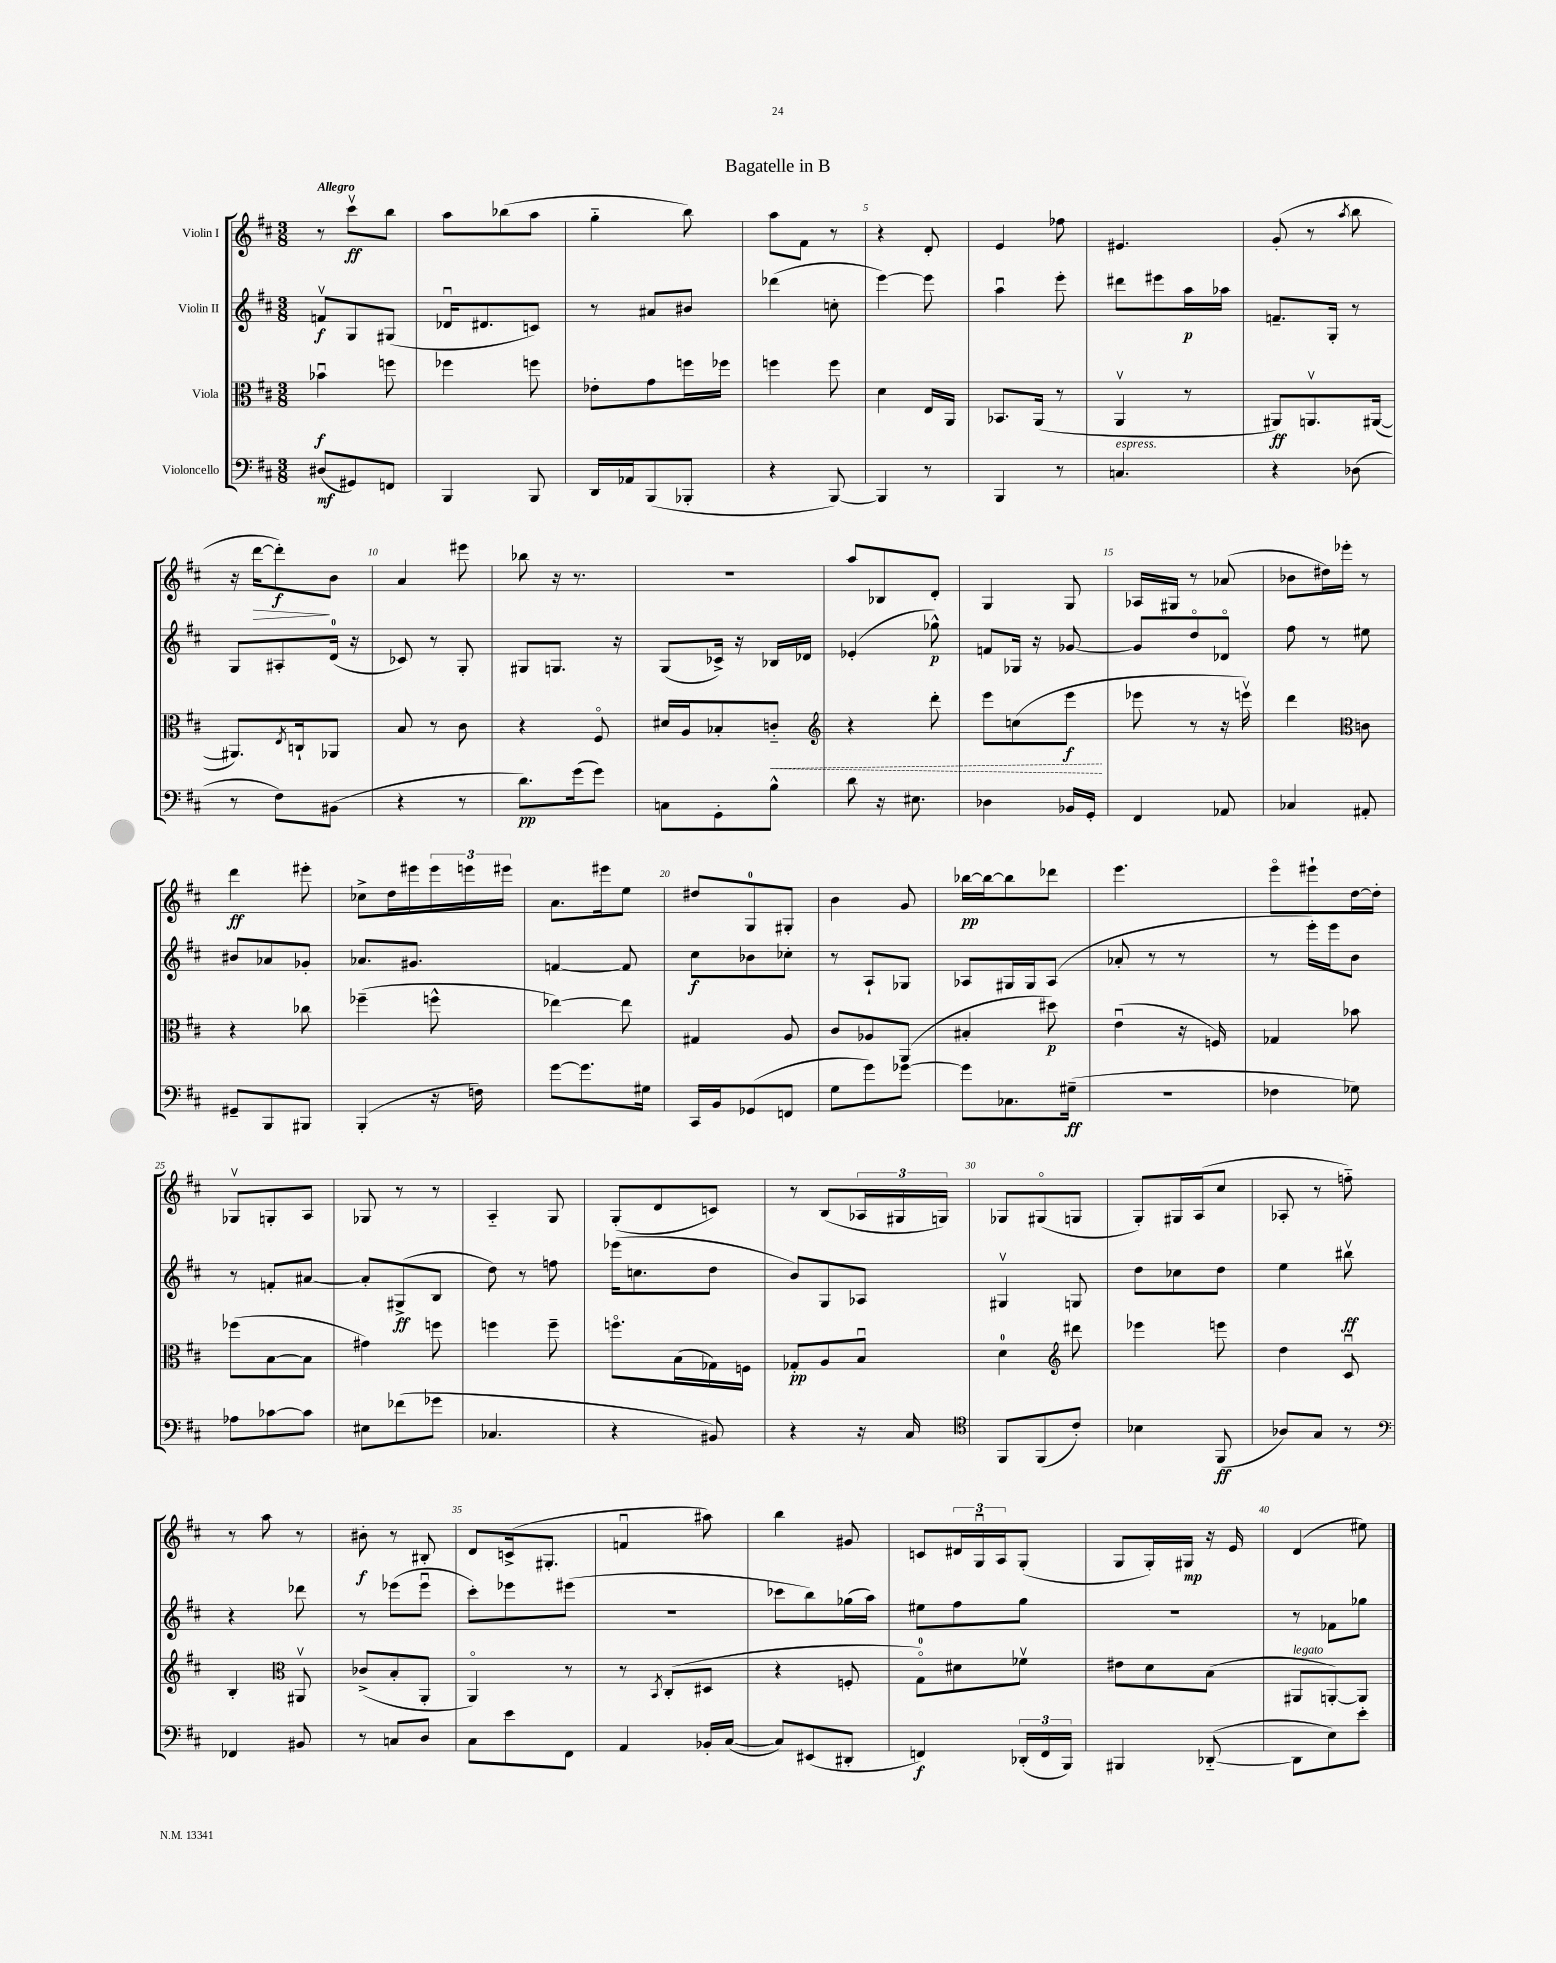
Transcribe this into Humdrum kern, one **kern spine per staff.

**kern	**dynam	**kern	**dynam	**kern	**dynam	**kern	**dynam
*part4	*part4	*part3	*part3	*part2	*part2	*part1	*part1
*staff4	*staff4	*staff3	*staff3	*staff2	*staff2	*staff1	*staff1
*I"Violoncello	*	*I"Viola	*	*I"Violin II	*	*I"Violin I	*
*clefF4	*	*clefC3	*	*clefG2	*	*clefG2	*
*k[f#c#]	*	*k[f#c#]	*	*k[f#c#]	*	*k[f#c#]	*
*M3/8	*	*M3/8	*	*M3/8	*	*M3/8	*
=1	=1	=1	=1	=1	=1	=1	=1
!	!	!	!	!	!	!LO:TX:a:B:t=Allegro	!
(8D#X/L	mf	4b-Xu\	f	8fnv/L	f	8r	.
8GG#X/)	.	.	.	8G/	.	8ccc#v\L	ff
8FFn/J	.	8ffn\	.	(8G#X/J	.	8bb\J	.
=2	=2	=2	=2	=2	=2	=2	=2
4BBB/	.	4ff-X\	.	16d-Xu/KL	.	8aa\L	.
.	.	.	.	8.d#X/	.	.	.
.	.	.	.	.	.	(8bb-X\	.
8BBB/	.	8ffn\	.	8cn/J)	.	8aa\J	.
=3	=3	=3	=3	=3	=3	=3	=3
16DD/LL	.	8e-X'\L	.	8r	.	4gg\	.
16AA-X/J	.	.	.	.	.	.	.
(8BBB/	.	8g\	.	8a#X/L	.	.	.
8BBB-X'/J	.	16ffn\L	.	8b#X/J	.	8bb\)	.
.	.	16ff-X\JJ	.	.	.	.	.
=4	=4	=4	=4	=4	=4	=4	=4
4r	.	4ffn\	.	(4ddd-X\	.	8aa\L	.
.	.	.	.	.	.	8f#\J	.
[8BBB/)	.	8ff\	.	8ccn'\	.	8r	.
=5	=5	=5	=5	=5	=5	=5	=5
4BBB/]	.	4d\	.	[4eee\)	.	4r	.
8r	.	16E/LL	.	8eee\]	.	8d'/	.
.	.	16AA/JJ	.	.	.	.	.
=6	=6	=6	=6	=6	=6	=6	=6
4BBB/	.	8.BB-X/L	.	4aau\	.	4e/	.
.	.	(16AA/Jk	.	.	.	.	.
8r	.	8r	.	8eee'\	.	8ff-X\	.
=7	=7	=7	=7	=7	=7	=7	=7
!LO:TX:a:i:t=espress.	!	!	!	!	!	!	!
4.Cn/	.	4AAv/	.	8ddd#X\L	.	4.e#X/	.
.	.	.	.	8eee#X\	.	.	.
.	.	8r	.	16aa\L	p	.	.
.	.	.	.	16aa-X\JJ	.	.	.
=8	=8	=8	=8	=8	=8	=8	=8
4r	.	8AA#X/L)	ff	8.fn~/L	.	(8g'/	.
.	.	8.AAnv/	.	.	.	8r	.
.	.	.	.	16G'/Jk	.	.	.
.	.	.	.	.	.	8qaa/	.
(8D-X\	.	.	.	8r	.	8bb\	.
.	.	([16AA#X/Jk	.	.	.	.	.
!!LO:LB:g=z
=9	=9	=9	=9	=9	=9	=9	=9
8r	.	8.AA#X/L])	.	8G/L	.	16r	.
!	!	!	!	!	!	!	!LO:HP:b
.	.	.	.	.	.	[16ddd\KL	>
8F#\L)	.	.	.	8A#X'/	.	8ddd'\])	f
.	.	8qE/	.	.	.	.	.
.	.	16Cn`/k	.	.	.	.	.
(8BB#X\J	.	8AA-X/J	.	(16d/Jk	.	8b\J	]
.	.	.	.	16r	.	.	.
=10	=10	=10	=10	=10	=10	=10	=10
4r	.	8B/	.	8c-X/)	.	4a/	.
.	.	8r	.	8r	.	.	.
8r	.	8c#\	.	8G'/	.	8eee#X\	.
=11	=11	=11	=11	=11	=11	=11	=11
8.d\L)	pp	4r	.	8G#X/L	.	8bb-X\	.
.	.	.	.	8.Gn/J	.	16r	.
(16g\k	.	.	.	.	.	8.r	.
8g\J)	.	8F#/	.	.	.	.	.
.	.	.	.	16r	.	.	.
=12	=12	=12	=12	=12	=12	=12	=12
8Cn\L	.	16d#X/LL	.	(8G/L	.	4.r	.
.	.	16A/J	.	.	.	.	.
8GG'\	.	8B-X'/	.	16c-X^/Jk)	.	.	.
.	.	.	.	16r	.	.	.
!	!	!	!LO:HP:b	!	!	!	!
8B^^\J	.	8cn/J	<	16B-X/LL	.	.	.
.	.	.	.	16d-X/JJ	.	.	.
=13	=13	=13	=13	=13	=13	=13	=13
*	*	*clefG2	*	*	*	*	*
8d\	.	4r	.	(4e-X'/	.	8aa/L	.
16r	.	.	.	.	.	8B-X/	.
8.E#X\	.	.	.	.	.	.	.
.	.	8ddd'\	.	8gg-X^^\)	p	8d'/J	.
=14	=14	=14	=14	=14	=14	=14	=14
4D-X\	.	8eee\L	.	8fn/L	.	4G/	.
.	.	(8ccn\	.	16G-X/Jk	.	.	.
.	.	.	.	16r	.	.	.
16BB-X/LL	.	8eee\J	f	[8g-X/	.	8G/	.
16GG'/JJ	.	.	.	.	.	.	.
.	.	.	[	.	.	.	.
=15	=15	=15	=15	=15	=15	=15	=15
4FF#/	.	8eee-X\	.	8g-/L]	.	16A-X/LL	.
.	.	.	.	.	.	16G#X/JJ	.
.	.	8r	.	8dd/	.	8r	.
8AA-X/	.	16r	.	8d-X/J	.	(8a-X/	.
.	.	16eeenv\)	.	.	.	.	.
=16	=16	=16	=16	=16	=16	=16	=16
4C-X/	.	4ddd\	.	8ff#\	.	8b-X\L	.
.	.	.	.	8r	.	16dd#X\L)	.
.	.	.	.	.	.	16eee-X'\JJ	.
*	*	*clefC3	*	*	*	*	*
8AA#X'/	.	8cn\	.	8ee#X\	.	8r	.
!!LO:LB:g=z
=17	=17	=17	=17	=17	=17	=17	=17
8GG#X~/L	.	4r	.	8b#X/L	.	4ddd\	ff
8BBB/	.	.	.	8a-X/	.	.	.
8BBB#X/J	.	8cc-X\	.	8g-X'/J	.	8eee#X'\	.
=18	=18	=18	=18	=18	=18	=18	=18
(4BBB'/	.	(4ff-X~\	.	8.a-X/L	.	8cc-X^\L	.
.	.	.	.	.	.	16dd\L	.
.	.	.	.	8.g#X/J	.	16eee#X\	.
16r	.	8ffn^^\	.	.	.	24eee#\	.
.	.	.	.	.	.	24eeen\	.
16Fn\)	.	.	.	.	.	.	.
.	.	.	.	.	.	24eee#X\JJ	.
=19	=19	=19	=19	=19	=19	=19	=19
[8g\L	.	[4ee-X\)	.	[4fn/	.	8.a\L	.
8.g\]	.	.	.	.	.	.	.
.	.	.	.	.	.	16eee#X\k	.
.	.	8ee-\]	.	8f/]	.	8ee\J	.
16G#X\Jk	.	.	.	.	.	.	.
=20	=20	=20	=20	=20	=20	=20	=20
16CC#/LL	.	4G#X/	.	8cc#\L	f	8dd#X/L	.
16BB/J	.	.	.	.	.	.	.
(8GG-X/	.	.	.	8b-X\	.	8G/	.
8FFn/J	.	8A/	.	8cc-X'\J	.	8G#X'/J	.
=21	=21	=21	=21	=21	=21	=21	=21
8G\L	.	8c#/L	.	8r	.	4b\	.
8g\)	.	8A-X/	.	8A`/L	.	.	.
[8g-X\J	.	(8AA/J	.	8G-X/J	.	8g/	.
=22	=22	=22	=22	=22	=22	=22	=22
8g-\L]	.	4B#X'/	.	8A-X/L	.	[16bb-X\LL	pp
.	.	.	.	.	.	16bb-\J_	.
8.C-X\	.	.	.	16G#X/L	.	8bb-\]	.
.	.	.	.	16G#/J	.	.	.
.	.	8dd#X\)	p	(8A-/J	.	8ddd-X\J	.
(16G#X~\Jk	ff	.	.	.	.	.	.
=23	=23	=23	=23	=23	=23	=23	=23
4.r	.	(4eu\	.	8a-X'/	.	4.eee\	.
.	.	.	.	8r	.	.	.
.	.	16r	.	8r	.	.	.
.	.	16Fn/)	.	.	.	.	.
=24	=24	=24	=24	=24	=24	=24	=24
4F-X\	.	4G-X/	.	8r	.	8eee\L	.
.	.	.	.	16eee'\LL)	.	8eee#X`\	.
.	.	.	.	16eee\J	.	.	.
8G-X\)	.	8b-X\	.	8b\J	.	[16dd\L	.
.	.	.	.	.	.	16dd'\JJ]	.
!!LO:LB:g=z
=25	=25	=25	=25	=25	=25	=25	=25
8A-X\L	.	(8ff-X\L	.	8r	.	8G-Xv/L	.
[8c-X\	.	[8B\	.	8fn'/L	.	8Gn'/	.
8c-\J]	.	8B\J]	.	[8a#X/J	.	8A/J	.
=26	=26	=26	=26	=26	=26	=26	=26
8E#X\L	.	4g#X\)	.	8a#'/L]	.	8G-X/	.
(8f-X\	.	.	.	(8G#X^/	ff	8r	.
8g-X\J	.	8ffn\	.	8B/J	.	8r	.
=27	=27	=27	=27	=27	=27	=27	=27
4.C-X/	.	4ffn\	.	8dd\)	.	4A/	.
.	.	.	.	8r	.	.	.
.	.	8ff~\	.	8ffn\	.	8G/	.
=28	=28	=28	=28	=28	=28	=28	=28
4r	.	8.ffn\L	.	(16eee-X\KL	.	(8G'/L	.
.	.	.	.	8.ccn\	.	.	.
.	.	.	.	.	.	8d/	.
.	.	(16B\L	.	.	.	.	.
8BB#X/)	.	16G-X\)	.	8dd\J	.	8cn/J)	.
.	.	16Fn\JJ	.	.	.	.	.
=29	=29	=29	=29	=29	=29	=29	=29
4r	.	8G-X'/L	pp	8b/L)	.	8r	.
.	.	8A/	.	8G/	.	(8B/L	.
16r	.	8Bu/J	.	8A-X/J	.	24A-X/L	.
.	.	.	.	.	.	24G#X/	.
16C#/	.	.	.	.	.	.	.
.	.	.	.	.	.	24Gn/JJ)	.
=30	=30	=30	=30	=30	=30	=30	=30
*clefC4	*	*	*	*	*	*	*
8FF#/L	.	4d\	.	4G#Xv/	.	8G-X/L	.
(8FF#/	.	.	.	.	.	(8G#X/	.
*	*	*clefG2	*	*	*	*	*
8c#'/J)	.	8ddd#X\	.	8Gn/	.	8Gn/J	.
=31	=31	=31	=31	=31	=31	=31	=31
4B-X\	.	4eee-X\	.	8dd\L	.	8G'/L)	.
.	.	.	.	8cc-X\	.	16G#X/L	.
.	.	.	.	.	.	(16A/J	.
(8FF#/	ff	8eeen\	.	8dd\J	.	8cc#/J	.
=32	=32	=32	=32	=32	=32	=32	=32
8A-X/L)	.	4dd\	.	4ee\	.	8A-X'/	.
8G/J	.	.	.	.	.	8r	.
8r	.	8c#u/	.	8bb#Xv\	ff	8ffn\)	.
!!LO:LB:g=z
=33	=33	=33	=33	=33	=33	=33	=33
*clefF4	*	*	*	*	*	*	*
4FF-X/	.	4B'/	.	4r	.	8r	.
.	.	.	.	.	.	8aa\	.
*	*	*clefC3	*	*	*	*	*
8BB#X/	.	8AA#Xv/	.	8ddd-X\	.	8r	.
=34	=34	=34	=34	=34	=34	=34	=34
8r	.	(8c-X^/L	.	8r	.	8b#X'\	f
8Cn/L	.	8B'/	.	(8eee-X\L	.	8r	.
8D/J	.	8AA'/J	.	8eee-u\J	.	8B#X'/	.
=35	=35	=35	=35	=35	=35	=35	=35
8C#\L	.	4AA/)	.	8ccc#'\L)	.	8d/L	.
8e\	.	.	.	8eee-X\	.	(16cn^/k	.
.	.	.	.	.	.	8.G#X'/J	.
8FF#\J	.	8r	.	(8eee#X\J	.	.	.
=36	=36	=36	=36	=36	=36	=36	=36
4AA/	.	8r	.	4.r	.	4fnu/	.
.	.	8qBB/	.	.	.	.	.
.	.	(8C#'/L	.	.	.	.	.
16BB-X'/LL	.	8D#X/J	.	.	.	8aa#X\)	.
([16C#/JJ	.	.	.	.	.	.	.
=37	=37	=37	=37	=37	=37	=37	=37
8C#/L])	.	4r	.	8ccc-X\L	.	4bb\	.
(8EE#X/	.	.	.	8bb\)	.	.	.
8DD#X'/J	.	8Fn'/	.	(16gg-X\L	.	8g#X/	.
.	.	.	.	16aa\JJ)	.	.	.
=38	=38	=38	=38	=38	=38	=38	=38
4FFn/)	f	8G\L)	.	8ee#X\L	.	8cn/L	.
.	.	8d#X\	.	8ff#\	.	24d#X/L	.
.	.	.	.	.	.	24Gu/	.
.	.	.	.	.	.	24A/J	.
(24DD-X'/LL	.	8f-Xv\J	.	8gg\J	.	(8G'/J	.
24FF/	.	.	.	.	.	.	.
24BBB/JJ)	.	.	.	.	.	.	.
=39	=39	=39	=39	=39	=39	=39	=39
4BBB#X/	.	8e#X\L	.	4.r	.	8G/L	.
.	.	8d\	.	.	.	16G'/L)	.
.	.	.	.	.	.	16G#X/JJ	mp
([8DD-X/	.	(8B\J	.	.	.	16r	.
.	.	.	.	.	.	16e/	.
=40	=40	=40	=40	=40	=40	=40	=40
!	!	!LO:TX:a:i:t=legato	!	!	!	!	!
8DD-\L]	.	8AA#X/L	.	8r	.	(4d/	.
8E\)	.	[8AAn'/)	.	8f-X\L	.	.	.
8e'\J	.	8AA/J]	.	8gg-X\J	.	8ee#X\)	.
==	==	==	==	==	==	==	==
*-	*-	*-	*-	*-	*-	*-	*-
